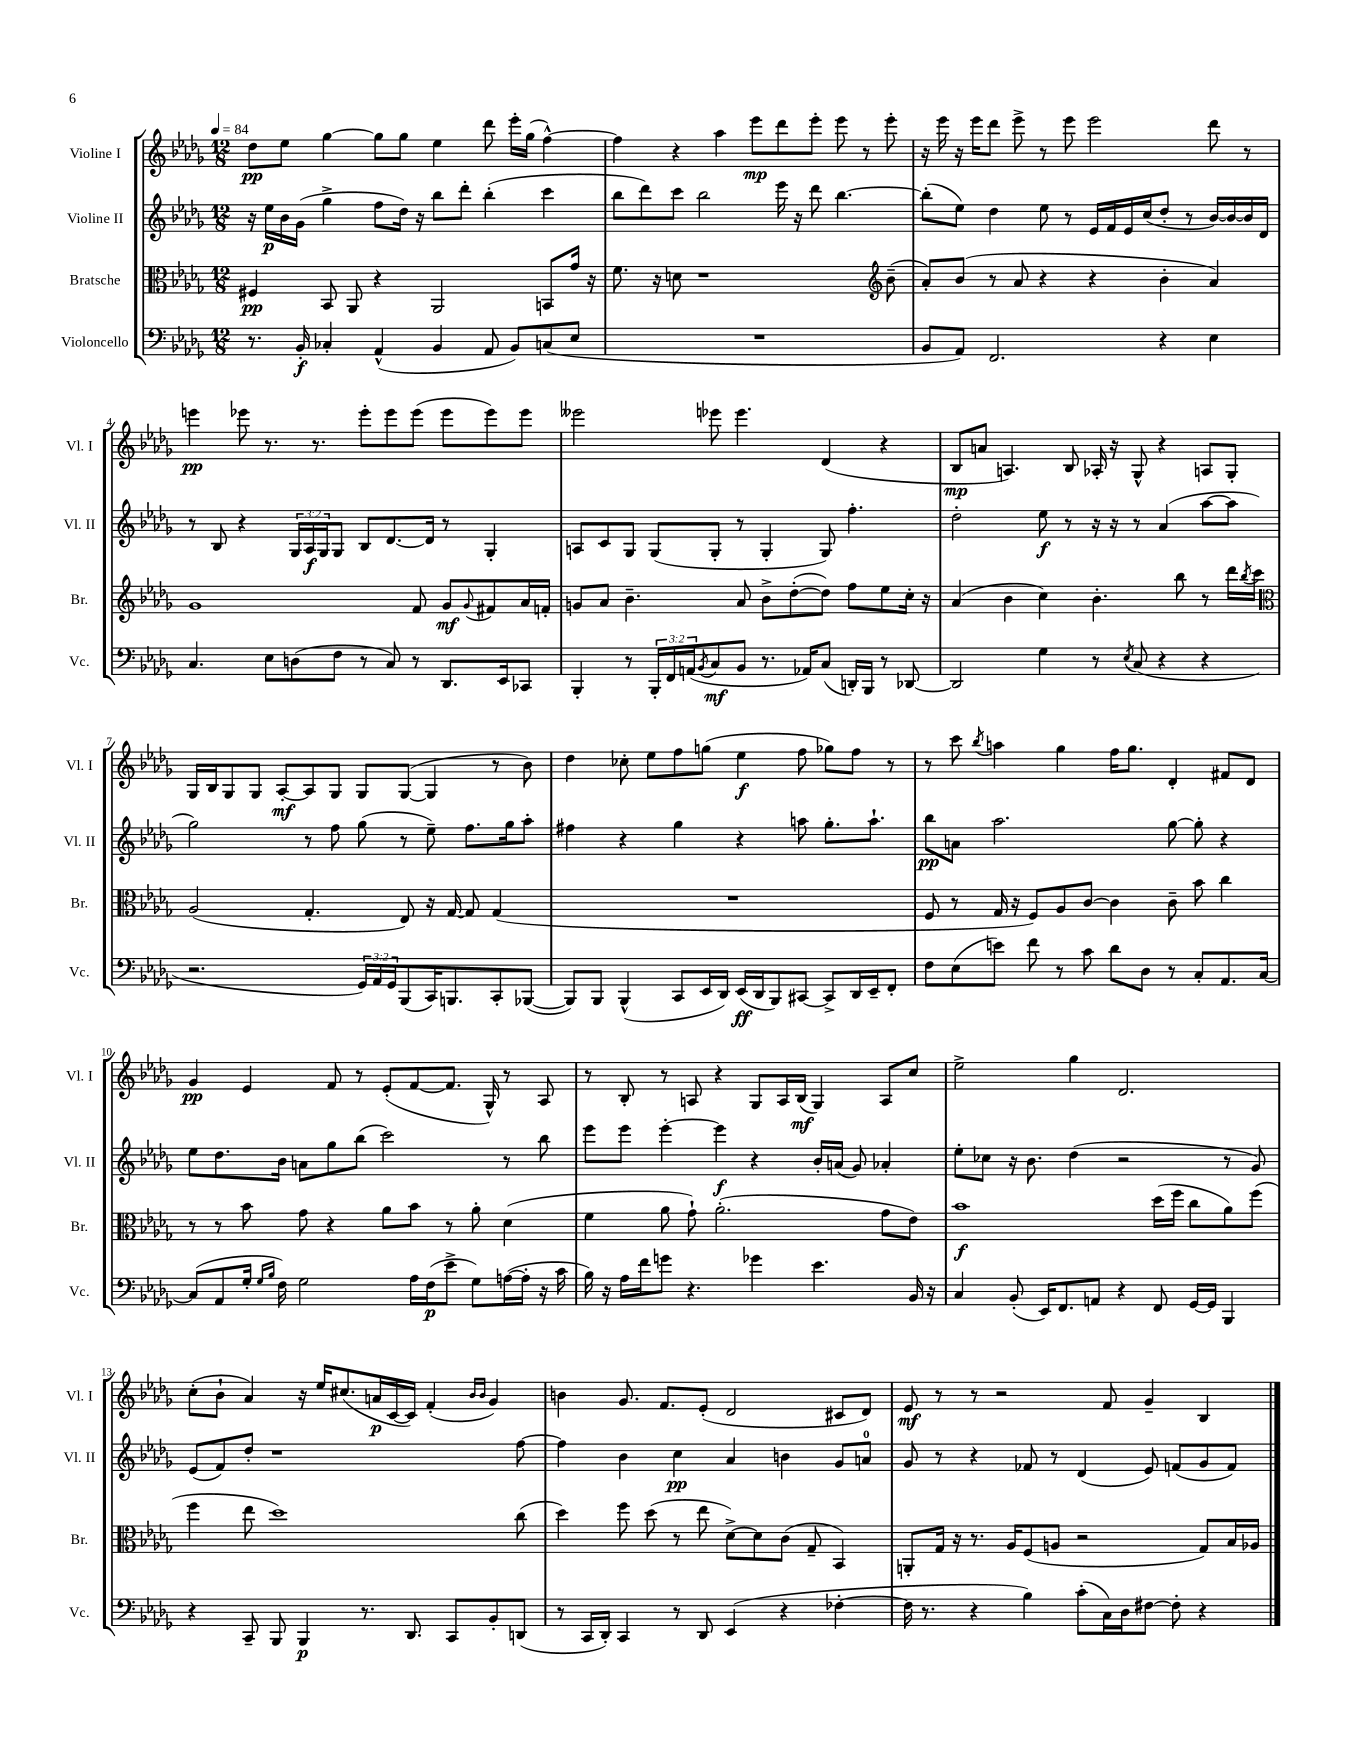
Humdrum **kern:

**kern	**dynam	**kern	**dynam	**kern	**dynam	**kern	**dynam
*part4	*part4	*part3	*part3	*part2	*part2	*part1	*part1
*staff4	*staff4	*staff3	*staff3	*staff2	*staff2	*staff1	*staff1
*I"Violoncello	*	*I"Bratsche	*	*I"Violine II	*	*I"Violine I	*
*I'Vc.	*	*I'Br.	*	*I'Vl. II	*	*I'Vl. I	*
*clefF4	*	*clefC3	*	*clefG2	*	*clefG2	*
*k[b-e-a-d-g-]	*	*k[b-e-a-d-g-]	*	*k[b-e-a-d-g-]	*	*k[b-e-a-d-g-]	*
*M12/8	*	*M12/8	*	*M12/8	*	*M12/8	*
*MM84	*	*MM84	*	*MM84	*	*MM84	*
=1	=1	=1	=1	=1	=1	=1	=1
8.r	.	4F#X/	pp	16r	.	8dd-\L	pp
.	.	.	.	16ee-\LL	p	.	.
.	.	.	.	16b-\	.	8ee-\J	.
16BB-'/	f	.	.	(16g-\JJ	.	.	.
4C-X'/	.	8BB-/	.	4gg-^\	.	[4gg-\	.
.	.	8AA-/	.	.	.	.	.
(4AA-^^/	.	4r	.	8ff\L	.	8gg-\L]	.
.	.	.	.	16dd-\Jk)	.	8gg-\J	.
.	.	.	.	16r	.	.	.
4BB-/	.	2AA-/	.	8bb-\L	.	4ee-\	.
.	.	.	.	8ddd-'\J	.	.	.
8AA-/	.	.	.	(4bb-'\	.	8ddd-\	.
8BB-/L)	.	.	.	.	.	16eee-'\LL	.
.	.	.	.	.	.	(16gg-\JJ	.
(8Cn/	.	8BBn/L	.	4ccc\	.	[4ff^^\)	.
8E-/J	.	16g-/Jk	.	.	.	.	.
.	.	16r	.	.	.	.	.
=2	=2	=2	=2	=2	=2	=2	=2
1.r	.	8.f\	.	8bb-\L	.	4ff\]	.
.	.	.	.	8ddd-\)	.	.	.
.	.	16r	.	.	.	.	.
.	.	8dn\	.	8ccc\J	.	4r	.
.	.	1r	.	2bb-\	.	.	.
.	.	.	.	.	.	4aa-\	.
.	.	.	.	.	.	8eee-\L	mp
.	.	.	.	16eee-\	.	8ddd-\	.
.	.	.	.	16r	.	.	.
.	.	.	.	8ddd-\	.	8eee-'\J	.
.	.	.	.	[4.bb-\	.	8eee-\	.
.	.	.	.	.	.	8r	.
*	*	*clefG2	*	*	*	*	*
.	.	(8b-~\	.	.	.	8eee-'\	.
=3	=3	=3	=3	=3	=3	=3	=3
8BB-/L	.	8a-'/L)	.	(8bb-'\L]	.	16r	.
.	.	.	.	.	.	16eee-\	.
8AA-/J)	.	(8b-/J	.	8ee-\J)	.	16r	.
.	.	.	.	.	.	16eee-\KL	.
2.FF/	.	8r	.	4dd-\	.	8ddd-\J	.
.	.	8a-/	.	.	.	8eee-^\	.
.	.	4r	.	8ee-\	.	8r	.
.	.	.	.	8r	.	8eee-\	.
.	.	4r	.	16e-/LL	.	2eee-\	.
.	.	.	.	16f/	.	.	.
.	.	.	.	16e-/	.	.	.
.	.	.	.	(16cc/J	.	.	.
4r	.	4b-'\	.	8dd-'/J	.	.	.
.	.	.	.	8r	.	.	.
4E-\	.	4a-/)	.	[16b-/LL)	.	8ddd-\	.
.	.	.	.	16b-/_	.	.	.
.	.	.	.	16b-/]	.	8r	.
.	.	.	.	16d-/JJ	.	.	.
!!LO:LB:g=z
=4	=4	=4	=4	=4	=4	=4	=4
4.C/	.	1g-	.	8r	.	4eeen\	pp
.	.	.	.	8B-/	.	.	.
.	.	.	.	4r	.	8eee-X\	.
8E-\L	.	.	.	.	.	8.r	.
(8Dn\	.	.	.	24G-/LL	.	.	.
.	.	.	.	24A-/	f	.	.
.	.	.	.	.	.	8.r	.
.	.	.	.	24G-/J	.	.	.
8F\J	.	.	.	8G-/J	.	.	.
8r	.	.	.	8B-/L	.	8eee-'\L	.
8C/)	.	.	.	[8.d-/	.	8eee-\	.
8r	.	8f/	.	.	.	(8eee-\J	.
.	.	.	.	16d-/Jk]	.	.	.
8.DD-/L	.	8g-/L	mf	8r	.	8eee-\L	.
.	.	8qqg-/	.	.	.	.	.
.	.	8f#X/	.	4G-'/	.	8eee-\)	.
16EE-/k	.	.	.	.	.	.	.
8CC-X/J	.	16a-/L	.	.	.	8eee-\J	.
.	.	16fn'/JJ	.	.	.	.	.
=5	=5	=5	=5	=5	=5	=5	=5
4BBB-'/	.	8gn/L	.	8An/L	.	2eee--X\	.
.	.	8a-/J	.	8c/	.	.	.
8r	.	4.b-~\	.	8G-/J	.	.	.
24BBB-'/LL	.	.	.	(8G-/L	.	.	.
24FF/	.	.	.	.	.	.	.
(24AAn/J	.	.	.	.	.	.	.
8qBB-/	.	.	.	.	.	.	.
8C/	mf	.	.	8G-'/J	.	8eee-X\	.
8BB-/J	.	8a-/	.	8r	.	4.eee-\	.
8.r	.	8b-^\L	.	4G-'/	.	.	.
.	.	([8dd-'\	.	.	.	.	.
16AA-X/KL)	.	.	.	.	.	.	.
(8C/J	.	8dd-\J])	.	8G-/)	.	(4d-/	.
16DDn'/LL)	.	8ff\L	.	4.ff'\	.	.	.
16BBB-/JJ	.	.	.	.	.	.	.
8r	.	8ee-\	.	.	.	4r	.
[8DD-X/	.	16cc'\Jk	.	.	.	.	.
.	.	16r	.	.	.	.	.
=6	=6	=6	=6	=6	=6	=6	=6
2DD-/]	.	(4a-/	.	2dd-'\	.	8B-/L	mp
.	.	.	.	.	.	8an/J	.
.	.	4b-\	.	.	.	4.An/)	.
4G-\	.	4cc\)	.	8ee-\	f	.	.
.	.	.	.	8r	.	8B-/	.
8r	.	4.b-'\	.	16r	.	16A-X'/	.
.	.	.	.	16r	.	16r	.
8qE-/	.	.	.	.	.	.	.
(8C/	.	.	.	8r	.	8G-^^/	.
4r	.	.	.	(4a-/	.	4r	.
.	.	8bb-\	.	.	.	.	.
4r	.	8r	.	[8aa-\L	.	8An/L	.
.	.	16ddd-\LL	.	8aa-\J]	.	8G-'/J	.
.	.	8qbb-/	.	.	.	.	.
.	.	16ccc\JJ	.	.	.	.	.
!!LO:LB:g=z
=7	=7	=7	=7	=7	=7	=7	=7
*	*	*clefC3	*	*	*	*	*
2.r	.	(2A-/	.	2gg-\)	.	16G-/LL	.
.	.	.	.	.	.	16B-/J	.
.	.	.	.	.	.	8G-/	.
.	.	.	.	.	.	8G-/J	.
.	.	.	.	.	.	[8A-'/L	mf
.	.	4.G-'/	.	8r	.	8A-/]	.
.	.	.	.	8ff\	.	8G-/J	.
24GG-/LL)	.	.	.	(8gg-\	.	8G-/L	.
24AA-/	.	.	.	.	.	.	.
24GG-/J	.	.	.	.	.	.	.
(8BBB-/	.	8E-/)	.	8r	.	([8G-/J	.
16CC/K)	.	16r	.	8ee-~\)	.	4G-/]	.
8.BBBn/	.	[16G-/	.	.	.	.	.
.	.	8G-/]	.	8.ff\L	.	.	.
8CC'/	.	(4G-/	.	.	.	8r	.
.	.	.	.	16gg-\k	.	.	.
([8BBB-X/J	.	.	.	8aa-'\J	.	8b-\)	.
=8	=8	=8	=8	=8	=8	=8	=8
8BBB-/L])	.	1.r	.	4ff#X\	.	4dd-\	.
8BBB-/J	.	.	.	.	.	.	.
(4BBB-^^/	.	.	.	4r	.	8cc-X'\	.
.	.	.	.	.	.	8ee-\L	.
8CC/L	.	.	.	4gg-\	.	8ff\	.
16EE-/L	.	.	.	.	.	(8ggn\J	.
16DD-/JJ)	.	.	.	.	.	.	.
(16EE-/LL	ff	.	.	4r	.	4ee-\	f
16DD-/J	.	.	.	.	.	.	.
8BBB-/)	.	.	.	.	.	.	.
[8CC#X/J	.	.	.	8aan\	.	8ff\	.
8CC#^/L]	.	.	.	8.gg-'\L	.	8gg-X\L)	.
16DD-/L	.	.	.	.	.	8ff\J	.
16EE-~/J	.	.	.	8.aa`\J	.	.	.
8FF'/J	.	.	.	.	.	8r	.
=9	=9	=9	=9	=9	=9	=9	=9
8F\L	.	8F/	.	8bb-\L	pp	8r	.
(8E-\	.	8r	.	8an\J	.	8ccc\	.
.	.	.	.	.	.	8qbb-/	.
8en\J)	.	16G-/	.	2.aa-\	.	4aan\	.
.	.	16r	.	.	.	.	.
8f\	.	8F/L)	.	.	.	.	.
8r	.	8A-/	.	.	.	4gg-\	.
8c\	.	[8c/J	.	.	.	.	.
8d-\L	.	4c\]	.	.	.	16ff\KL	.
.	.	.	.	.	.	8.gg-\J	.
8D-\J	.	.	.	.	.	.	.
8r	.	8c~\	.	[8gg-\	.	4d-'/	.
8C'/L	.	8b-\	.	8gg-'\]	.	.	.
8.AA-/	.	4cc\	.	4r	.	8f#X/L	.
.	.	.	.	.	.	8d-/J	.
[16C/Jk	.	.	.	.	.	.	.
!!LO:LB:g=z
=10	=10	=10	=10	=10	=10	=10	=10
(8C/L]	.	8r	.	8ee-\L	.	4g-/	pp
8AA-/	.	8r	.	8.dd-\	.	.	.
16G-'/Jk	.	8b-\	.	.	.	4e-/	.
16qqG-/LL	.	.	.	.	.	.	.
16qqB-/JJ	.	.	.	.	.	.	.
16F\)	.	.	.	16b-\Jk	.	.	.
2G-\	.	8g-\	.	8an\L	.	.	.
.	.	4r	.	8gg-\	.	8f/	.
.	.	.	.	(8bb-\J	.	8r	.
.	.	8a-\L	.	2ccc\)	.	(8e-'/L	.
16A-\LL	.	8b-\J	.	.	.	[8f/	.
(16F\J	p	.	.	.	.	.	.
8e-^\J	.	8r	.	.	.	8.f/J]	.
8G-\L)	.	8a-'\	.	.	.	.	.
.	.	.	.	.	.	16G-^^/)	.
([16An\L	.	(4d-\	.	8r	.	8r	.
16A'\JJ]	.	.	.	.	.	.	.
16r	.	.	.	8bb-\	.	8A-/	.
16c\	.	.	.	.	.	.	.
=11	=11	=11	=11	=11	=11	=11	=11
16B-\)	.	4f\	.	8eee-\L	.	8r	.
16r	.	.	.	.	.	.	.
16A-\LL	.	.	.	8eee-\J	.	8B-'/	.
16f\J	.	.	.	.	.	.	.
8gn\J	.	8a-\	.	[4eee-'\	.	8r	.
4.r	.	8g-`\)	.	.	.	8An/	.
.	.	(2.a-'\	.	4eee-\]	f	4r	.
4g-X\	.	.	.	4r	.	8G-/L	.
.	.	.	.	.	.	16A/L	.
.	.	.	.	.	.	(16B-/JJ	mf
4.e-\	.	.	.	16b-'/LL	.	4G-/)	.
.	.	.	.	(16an/JJ	.	.	.
.	.	.	.	8g-/)	.	.	.
.	.	8g-\L	.	4a-X'/	.	8A/L	.
16BB-/	.	8e-\J)	.	.	.	8cc/J	.
16r	.	.	.	.	.	.	.
=12	=12	=12	=12	=12	=12	=12	=12
4C/	.	1b-	f	8ee-'\L	.	2ee-^\	.
.	.	.	.	8cc-X\J	.	.	.
(8BB-'/	.	.	.	16r	.	.	.
.	.	.	.	8.b-\	.	.	.
16EE-/KL)	.	.	.	.	.	.	.
8.FF/	.	.	.	.	.	.	.
.	.	.	.	(4dd-\	.	4gg-\	.
8AAn/J	.	.	.	.	.	.	.
4r	.	.	.	2r	.	2.d-/	.
8FF/	.	(16dd-\LL	.	.	.	.	.
.	.	16ff\JJ	.	.	.	.	.
[16GG-/LL	.	8cc\L	.	.	.	.	.
16GG-/JJ]	.	.	.	.	.	.	.
4BBB-/	.	8a-\)	.	8r	.	.	.
.	.	(8ff\J	.	8g-/)	.	.	.
!!LO:LB:g=z
=13	=13	=13	=13	=13	=13	=13	=13
4r	.	4ff\	.	(8e-/L	.	(8cc'\L	.
.	.	.	.	8f/)	.	8b-`\J	.
8CC~/	.	8ee-\	.	8dd-'/J	.	4a-/)	.
8BBB-/	.	1dd-)	.	1r	.	.	.
4BBB-/	p	.	.	.	.	16r	.
.	.	.	.	.	.	16ee-/KL	.
.	.	.	.	.	.	(8.cc#X/	.
8.r	.	.	.	.	.	.	.
.	.	.	.	.	.	16an/L	p
.	.	.	.	.	.	[16c/	.
8.DD-/	.	.	.	.	.	16c/JJ])	.
.	.	.	.	.	.	(4f'/	.
8CC/L	.	.	.	.	.	.	.
.	.	.	.	.	.	16qqb-/LL	.
.	.	.	.	.	.	16qqb-/JJ	.
8BB-'/	.	.	.	.	.	4g-/)	.
(8DDn/J	.	(8cc\	.	[8ff\	.	.	.
=14	=14	=14	=14	=14	=14	=14	=14
8r	.	4dd-\)	.	4ff\]	.	4bn\	.
16CC/LL	.	.	.	.	.	.	.
16DD-'/JJ)	.	.	.	.	.	.	.
4CC/	.	8ff\	.	4b-\	.	8.g-/	.
.	.	(8dd-\	.	.	.	.	.
.	.	.	.	.	.	8.f/L	.
8r	.	8r	.	4cc\	pp	.	.
8DD-/	.	8ee-\	.	.	.	(8e-'/J	.
(4EE-/	.	[8d-^\L)	.	4a-/	.	2d-/	.
.	.	8d-\]	.	.	.	.	.
4r	.	(8c\J	.	4bn\	.	.	.
.	.	8G-~/	.	.	.	.	.
[4F-X'\	.	4BB-/)	.	8g-/L	.	8c#X/L	.
.	.	.	.	8an/J	.	8d-/J)	.
=15	=15	=15	=15	=15	=15	=15	=15
16F-\]	.	8AAn'/L	.	8g-/	.	8e-/	mf
8.r	.	.	.	.	.	.	.
.	.	16G-/Jk	.	8r	.	8r	.
.	.	16r	.	.	.	.	.
4r	.	8.r	.	4r	.	8r	.
.	.	.	.	.	.	2r	.
.	.	16A-/KL	.	.	.	.	.
4B-\)	.	(8F/	.	8f-X/	.	.	.
.	.	8An/J	.	8r	.	.	.
(8c'\L	.	2r	.	(4d-/	.	.	.
16C\L)	.	.	.	.	.	8f/	.
16D-\J	.	.	.	.	.	.	.
[8F#X\J	.	.	.	8e-/)	.	4g-~/	.
8F#'\]	.	.	.	(8fn/L	.	.	.
4r	.	8G-/L)	.	8g-/	.	4B-/	.
.	.	16B-/L	.	8f/J)	.	.	.
.	.	16A-X/JJ	.	.	.	.	.
==	==	==	==	==	==	==	==
*-	*-	*-	*-	*-	*-	*-	*-
